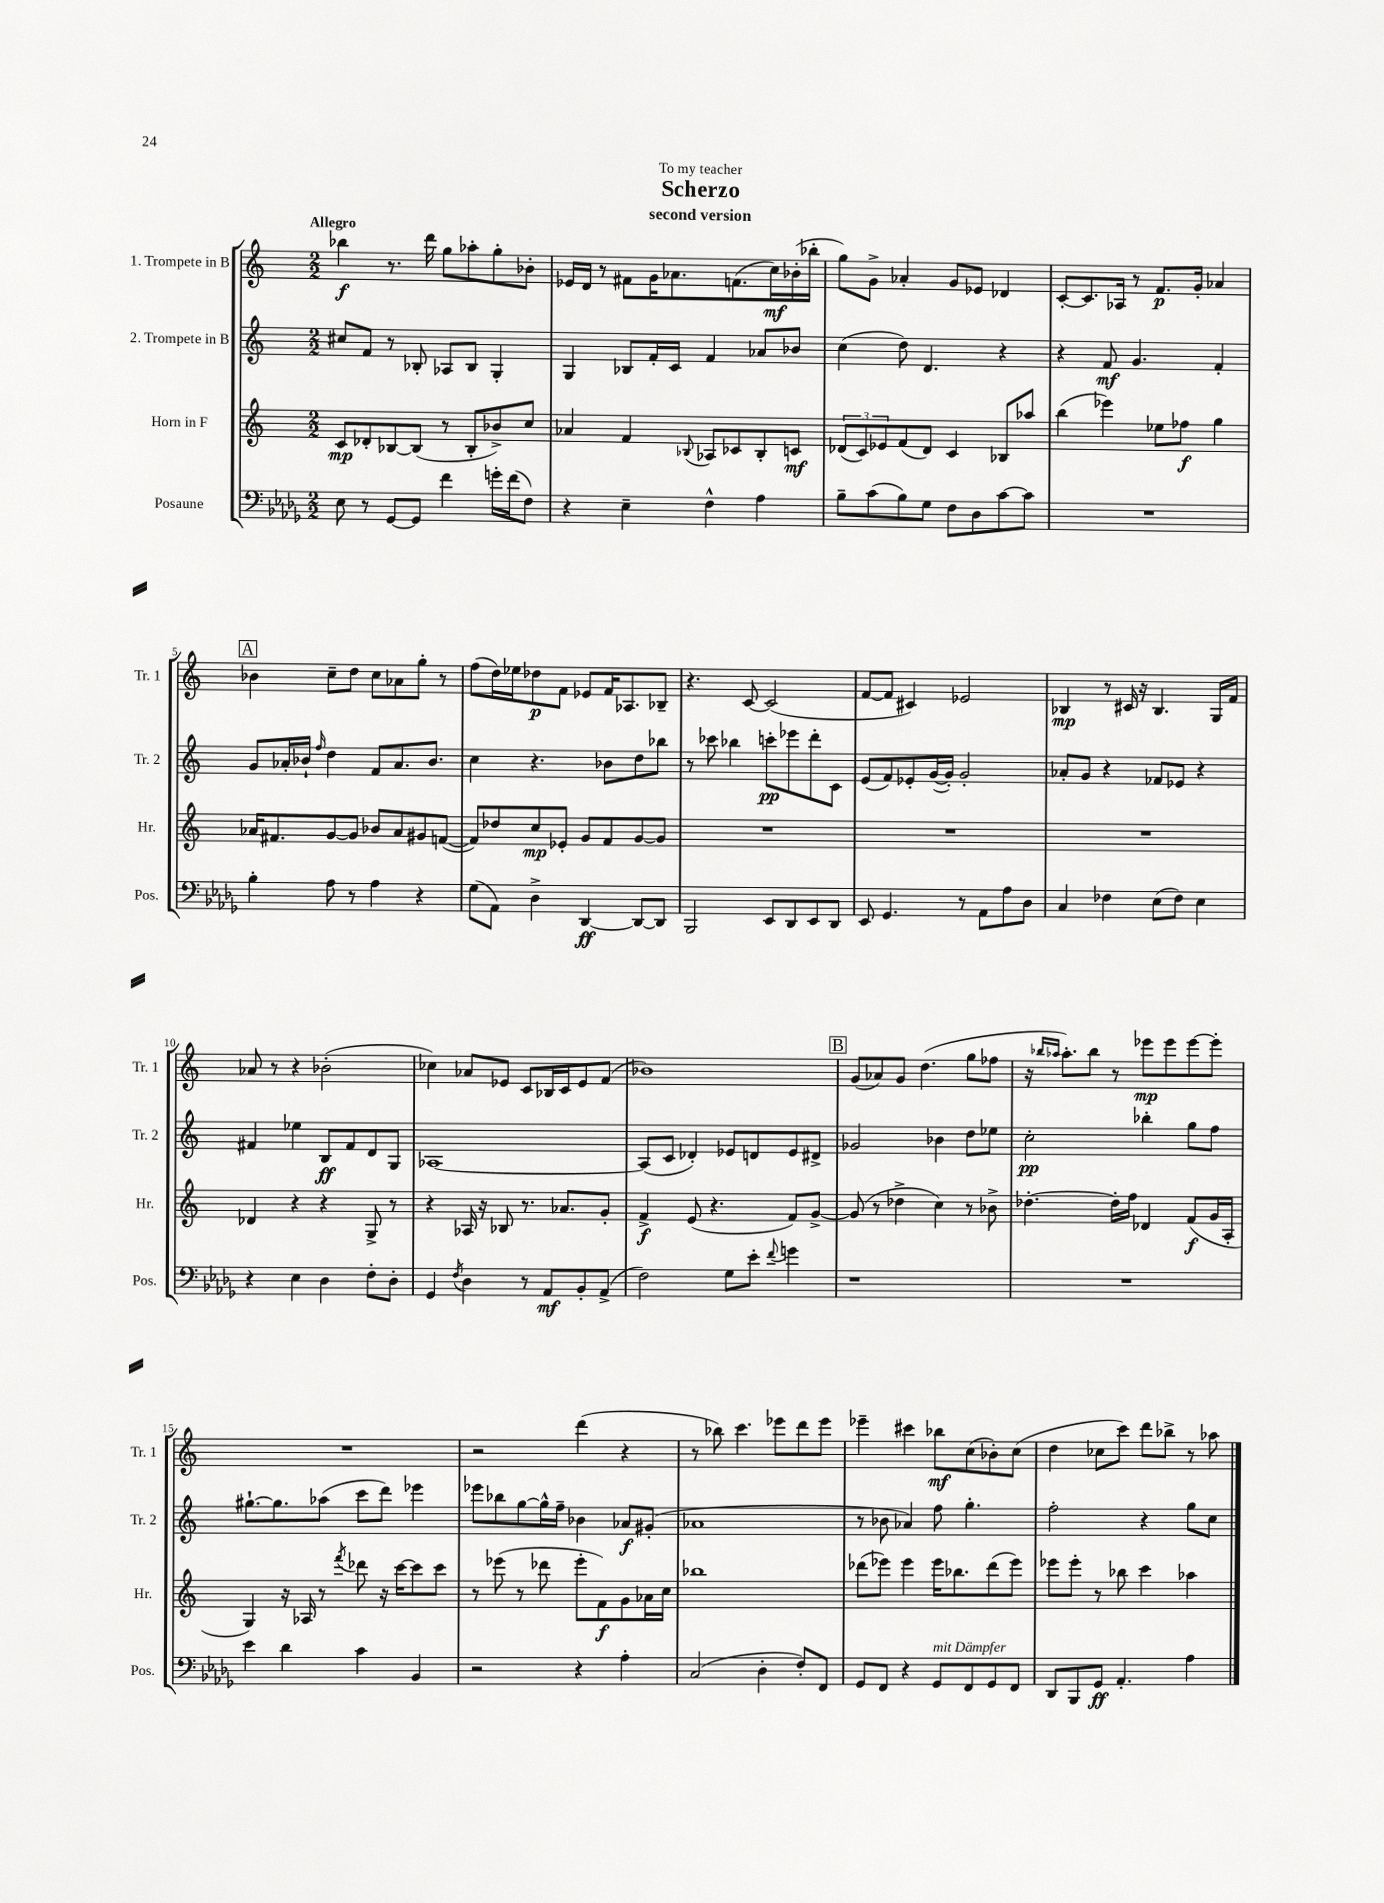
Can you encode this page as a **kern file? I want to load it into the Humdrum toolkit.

**kern	**dynam	**kern	**dynam	**kern	**dynam	**kern	**dynam
*part4	*part4	*part3	*part3	*part2	*part2	*part1	*part1
*staff4	*staff4	*staff3	*staff3	*staff2	*staff2	*staff1	*staff1
*I"Posaune	*	*I"Horn in F	*	*I"2. Trompete in B	*	*I"1. Trompete in B	*
*I'Pos.	*	*I'Hr.	*	*I'Tr. 2	*	*I'Tr. 1	*
*clefF4	*	*clefG2	*	*clefG2	*	*clefG2	*
*k[b-e-a-d-g-]	*	*k[]	*	*k[]	*	*k[]	*
*M2/2	*	*M2/2	*	*M2/2	*	*M2/2	*
=1	=1	=1	=1	=1	=1	=1	=1
!	!	!	!	!	!	!LO:TX:a:B:t=Allegro	!
8E-\	.	8c/L	mp	8cc#X/L	.	4bb-X\	f
8r	.	8d-X'/	.	8f/J	.	.	.
[8GG-/L	.	[8B-X/	.	8r	.	8.r	.
8GG-/J]	.	(8B-/J]	.	8B-X'/	.	.	.
.	.	.	.	.	.	16ddd\	.
4f\	.	8r	.	8A-X/L	.	8gg\L	.
.	.	8B-'/L	.	8B-/J	.	8aa-X'\	.
16gn'\LL	.	8b-X^/)	.	4G'/	.	8gg'\	.
(16f\J	.	.	.	.	.	.	.
8F\J)	.	8cc/J	.	.	.	8b-X'\J	.
=2	=2	=2	=2	=2	=2	=2	=2
4r	.	4a-X/	.	4G/	.	16e-X/LL	.
.	.	.	.	.	.	16d/JJ	.
.	.	.	.	.	.	8r	.
4E-~\	.	4f/	.	8B-X/L	.	8f#X\L	.
.	.	.	.	16f'/L	.	16g\K	.
.	.	.	.	16c/JJ	.	8.a-X\	.
.	.	8qqB-X/	.	.	.	.	.
4F^^\	.	8A-X/L	.	4f/	.	.	.
.	.	8c-X/	.	.	.	(8.fn\	.
4A-\	.	8B-'/	.	8a-X/L	.	.	.
.	.	.	.	.	.	16cc\L)	mf
.	.	8cn/J	mf	8b-X/J	.	(16b-X'\	.
.	.	.	.	.	.	16bb-X'\JJ	.
=3	=3	=3	=3	=3	=3	=3	=3
8B-~\L	.	(12d-X/L	.	(4cc\	.	8gg\L)	.
.	.	12c/)	.	.	.	.	.
(8c\	.	.	.	.	.	8g^\J	.
.	.	12e-X/	.	.	.	.	.
8B-\)	.	(8f/	.	8dd\)	.	4a-X'/	.
8G-\J	.	8d-/J)	.	4.d/	.	.	.
8F\L	.	4c/	.	.	.	8g/L	.
8D-\	.	.	.	.	.	8e-X/J	.
[8c\	.	8B-X/L	.	4r	.	4d-X/	.
8c\J]	.	8aa-X/J	.	.	.	.	.
=4	=4	=4	=4	=4	=4	=4	=4
1r	.	(4bb\	.	4r	.	[8c'/L	.
.	.	.	.	.	.	8.c/]	.
.	.	4eee-X\)	.	8f/	mf	.	.
.	.	.	.	.	.	16A-X/Jk	.
.	.	.	.	4.g/	.	8r	.
.	.	8ee-X\L	.	.	.	8.f/L	p
.	.	8ff-X\J	f	.	.	.	.
.	.	.	.	.	.	16g'/Jk	.
.	.	4gg\	.	4f'/	.	4a-X/	.
!!LO:LB:g=z
!!LO:REH:place=s1:t=A
=5	=5	=5	=5	=5	=5	=5	=5
4B-'\	.	16a-X/KL	.	8g/L	.	4b-X\	.
.	.	8.f#X/	.	.	.	.	.
.	.	.	.	16a-X'/L	.	.	.
.	.	.	.	16b-X`/JJ	.	.	.
.	.	.	.	16qqff/	.	.	.
8A-\	.	[8g/	.	4dd\	.	8cc~\L	.
8r	.	8g/J]	.	.	.	8dd\J	.
4A-\	.	8b-X/L	.	8f/L	.	8cc\L	.
.	.	8a-/	.	8.a-/	.	8a-X\	.
4r	.	8g#X/	.	.	.	8gg'\J	.
.	.	.	.	8.b-/J	.	.	.
.	.	([8fn/J	.	.	.	8r	.
=6	=6	=6	=6	=6	=6	=6	=6
(8G-\L	.	8f/L])	.	4cc\	.	(8ff\L	.
8AA-\J)	.	8dd-X/	.	.	.	16dd\L)	.
.	.	.	.	.	.	16ee-X\J	.
4D-^\	.	8cc/	mp	4.r	.	8dd-X\	p
.	.	8e-X'/J	.	.	.	8f\J	.
[4DD-/	ff	8g/L	.	.	.	8e-X/L	.
.	.	8f/	.	8b-X\L	.	16f/K	.
.	.	.	.	.	.	8.A-X/	.
8DD-/L_	.	[8g/	.	8dd\	.	.	.
8DD-/J]	.	8g/J]	.	8bb-X\J	.	8B-X~/J	.
=7	=7	=7	=7	=7	=7	=7	=7
2BBB-/	.	1r	.	8r	.	4.r	.
.	.	.	.	8ccc-X\	.	.	.
.	.	.	.	4bb-X\	.	.	.
.	.	.	.	.	.	[8c/	.
8EE-/L	.	.	.	8cccn'\L	pp	(2c/]	.
8DD-/	.	.	.	8eee-X\	.	.	.
8EE-/	.	.	.	8ddd'\	.	.	.
8DD-/J	.	.	.	8c\J	.	.	.
=8	=8	=8	=8	=8	=8	=8	=8
8EE-/	.	1r	.	(8e/L	.	[8f/L	.
4.GG-/	.	.	.	8f/)	.	8f/J]	.
.	.	.	.	8e-X'/	.	4c#X/)	.
.	.	.	.	([16g/L	.	.	.
.	.	.	.	16g'/JJ])	.	.	.
8r	.	.	.	2g'/	.	2e-X/	.
8AA-\L	.	.	.	.	.	.	.
8A-\	.	.	.	.	.	.	.
8D-\J	.	.	.	.	.	.	.
=9	=9	=9	=9	=9	=9	=9	=9
4C/	.	1r	.	8a-X'/L	.	4B-X/	mp
.	.	.	.	8g/J	.	.	.
4F-X\	.	.	.	4r	.	8r	.
.	.	.	.	.	.	16c#X/	.
.	.	.	.	.	.	16r	.
(8E-\L	.	.	.	8f-X/L	.	4.B-/	.
8F-\J)	.	.	.	8e-X/J	.	.	.
4E-\	.	.	.	4r	.	.	.
.	.	.	.	.	.	16G/LL	.
.	.	.	.	.	.	16f/JJ	.
!!LO:LB:g=z
=10	=10	=10	=10	=10	=10	=10	=10
4r	.	4d-X/	.	4f#X/	.	8a-X/	.
.	.	.	.	.	.	8r	.
4E-\	.	4r	.	4ee-X\	.	4r	.
4D-\	.	4r	.	8B/L	ff	(2b-X'\	.
.	.	.	.	8f#/	.	.	.
8F'\L	.	8G^/	.	8d/	.	.	.
8D-'\J	.	8r	.	8G/J	.	.	.
=11	=11	=11	=11	=11	=11	=11	=11
4GG-/	.	4r	.	[1A-X	.	4cc-X\)	.
8qF/	.	.	.	.	.	.	.
4D-\	.	16A-X/	.	.	.	8a-X/L	.
.	.	16r	.	.	.	.	.
.	.	8B-X/	.	.	.	8e-X/J	.
8r	.	8.r	.	.	.	8c/L	.
8AA-/L	mf	.	.	.	.	16B-X/L	.
.	.	8.a-X/L	.	.	.	16c/J	.
8BB-'/	.	.	.	.	.	8e-/	.
(8AA-^/J	.	8g'/J	.	.	.	(8f/J	.
=12	=12	=12	=12	=12	=12	=12	=12
2F\)	.	4f^/	f	(8A-/L]	.	1b-X)	.
.	.	.	.	8c/J	.	.	.
.	.	(8e/	.	4d-X'/)	.	.	.
.	.	4.r	.	.	.	.	.
8G-\L	.	.	.	8e-X/L	.	.	.
8e-'\J	.	.	.	8dn/	.	.	.
8qqf/	.	.	.	.	.	.	.
4gn\	.	8f/L)	.	8e-/	.	.	.
.	.	[8g^/J	.	8d#X^/J	.	.	.
!!LO:REH:place=s1:t=B
=13	=13	=13	=13	=13	=13	=13	=13
1r	.	(8g/]	.	2g-X/	.	(8g/L	.
.	.	8r	.	.	.	8a-X/)	.
.	.	4dd-X^\	.	.	.	8g/J	.
.	.	.	.	.	.	(4.dd\	.
.	.	4cc\)	.	4b-X\	.	.	.
.	.	8r	.	8dd\L	.	8gg\L	.
.	.	8b-X^\	.	8ee-X\J	.	8ff-X\J	.
=14	=14	=14	=14	=14	=14	=14	=14
1r	.	[4.dd-X'\	.	2cc'\	pp	16r	.
.	.	.	.	.	.	16qqbb-X/LL	.
.	.	.	.	.	.	16qqaa-X/JJ	.
.	.	.	.	.	.	8.aa-'\L)	.
.	.	.	.	.	.	8bb-\J	.
.	.	16dd-'\LL]	.	.	.	8r	.
.	.	16ff\JJ	.	.	.	.	.
.	.	4d-X/	.	4bb-X'\	.	8eee-X\L	mp
.	.	.	.	.	.	8eee-\	.
.	.	(8f/L	f	8gg\L	.	[8eee-\	.
.	.	16g/L	.	8ff\J	.	8eee-'\J]	.
.	.	16A'/JJ	.	.	.	.	.
!!LO:LB:g=z
=15	=15	=15	=15	=15	=15	=15	=15
4e-\	.	4G/)	.	[8.gg#X`\L	.	1r	.
.	.	.	.	8.gg#\]	.	.	.
4d-\	.	16r	.	.	.	.	.
.	.	16A-X/	.	.	.	.	.
.	.	8r	.	(8aa-X\J	.	.	.
.	.	8qfff/	.	.	.	.	.
4c\	.	8ddd-X\	.	8ccc\L	.	.	.
.	.	16r	.	8ddd\J)	.	.	.
.	.	[16ccc\KL	.	.	.	.	.
4BB-/	.	8ccc\]	.	4eee-X\	.	.	.
.	.	8ccc\J	.	.	.	.	.
=16	=16	=16	=16	=16	=16	=16	=16
2r	.	8r	.	8eee-X\L	.	2r	.
.	.	(8eee-X\	.	8bb-X\	.	.	.
.	.	8r	.	[8gg\	.	.	.
.	.	8ddd-X\	.	16gg^^\L]	.	.	.
.	.	.	.	16ff~\JJ	.	.	.
4r	.	8eee-'\L	.	4b-X\	.	(4ddd\	.
.	.	8f\)	f	.	.	.	.
4A-'\	.	8g\	.	8a-X/L	f	4r	.
.	.	16a-X\L	.	(8g#X'/J	.	.	.
.	.	16cc\JJ	.	.	.	.	.
=17	=17	=17	=17	=17	=17	=17	=17
(2C/	.	1bb-X	.	1a-X	.	8r	.
.	.	.	.	.	.	8bb-X\)	.
.	.	.	.	.	.	4.ccc\	.
4D-'\	.	.	.	.	.	.	.
.	.	.	.	.	.	8eee-X\L	.
8F'/L)	.	.	.	.	.	8ddd\	.
8FF/J	.	.	.	.	.	8eee-\J	.
=18	=18	=18	=18	=18	=18	=18	=18
8GG-/L	.	(8ddd-X\L	.	8r	.	4eee-X~\	.
8FF/J	.	8eee-X\J)	.	8b-X\	.	.	.
4r	.	4eee-\	.	4a-X/)	.	4ccc#X\	.
!LO:TX:a:i:t=mit Dämpfer	!	!	!	!	!	!	!
8GG-/L	.	16eee-\KL	.	8ff\	.	8bb-X\L	mf
.	.	8.bb-X\	.	.	.	.	.
8FF/	.	.	.	4.gg'\	.	(8cc\	.
8GG-/	.	(8ddd-\	.	.	.	8b-X'\)	.
8FF/J	.	8eee-\J)	.	.	.	(8cc\J	.
=19	=19	=19	=19	=19	=19	=19	=19
8DD-/L	.	8eee-X\L	.	2ff'\	.	4dd\	.
8BBB-/	.	8eee-'\J	.	.	.	.	.
8GG-/J	ff	8r	.	.	.	8cc-X\L	.
4.AA-'/	.	8bb-X\	.	.	.	8ccc\J)	.
.	.	4ccc\	.	4r	.	8ddd\L	.
.	.	.	.	.	.	8bb-X^\J	.
4A-\	.	4aa-X\	.	8gg\L	.	8r	.
.	.	.	.	8cc\J	.	8aa-X\	.
==	==	==	==	==	==	==	==
*-	*-	*-	*-	*-	*-	*-	*-
